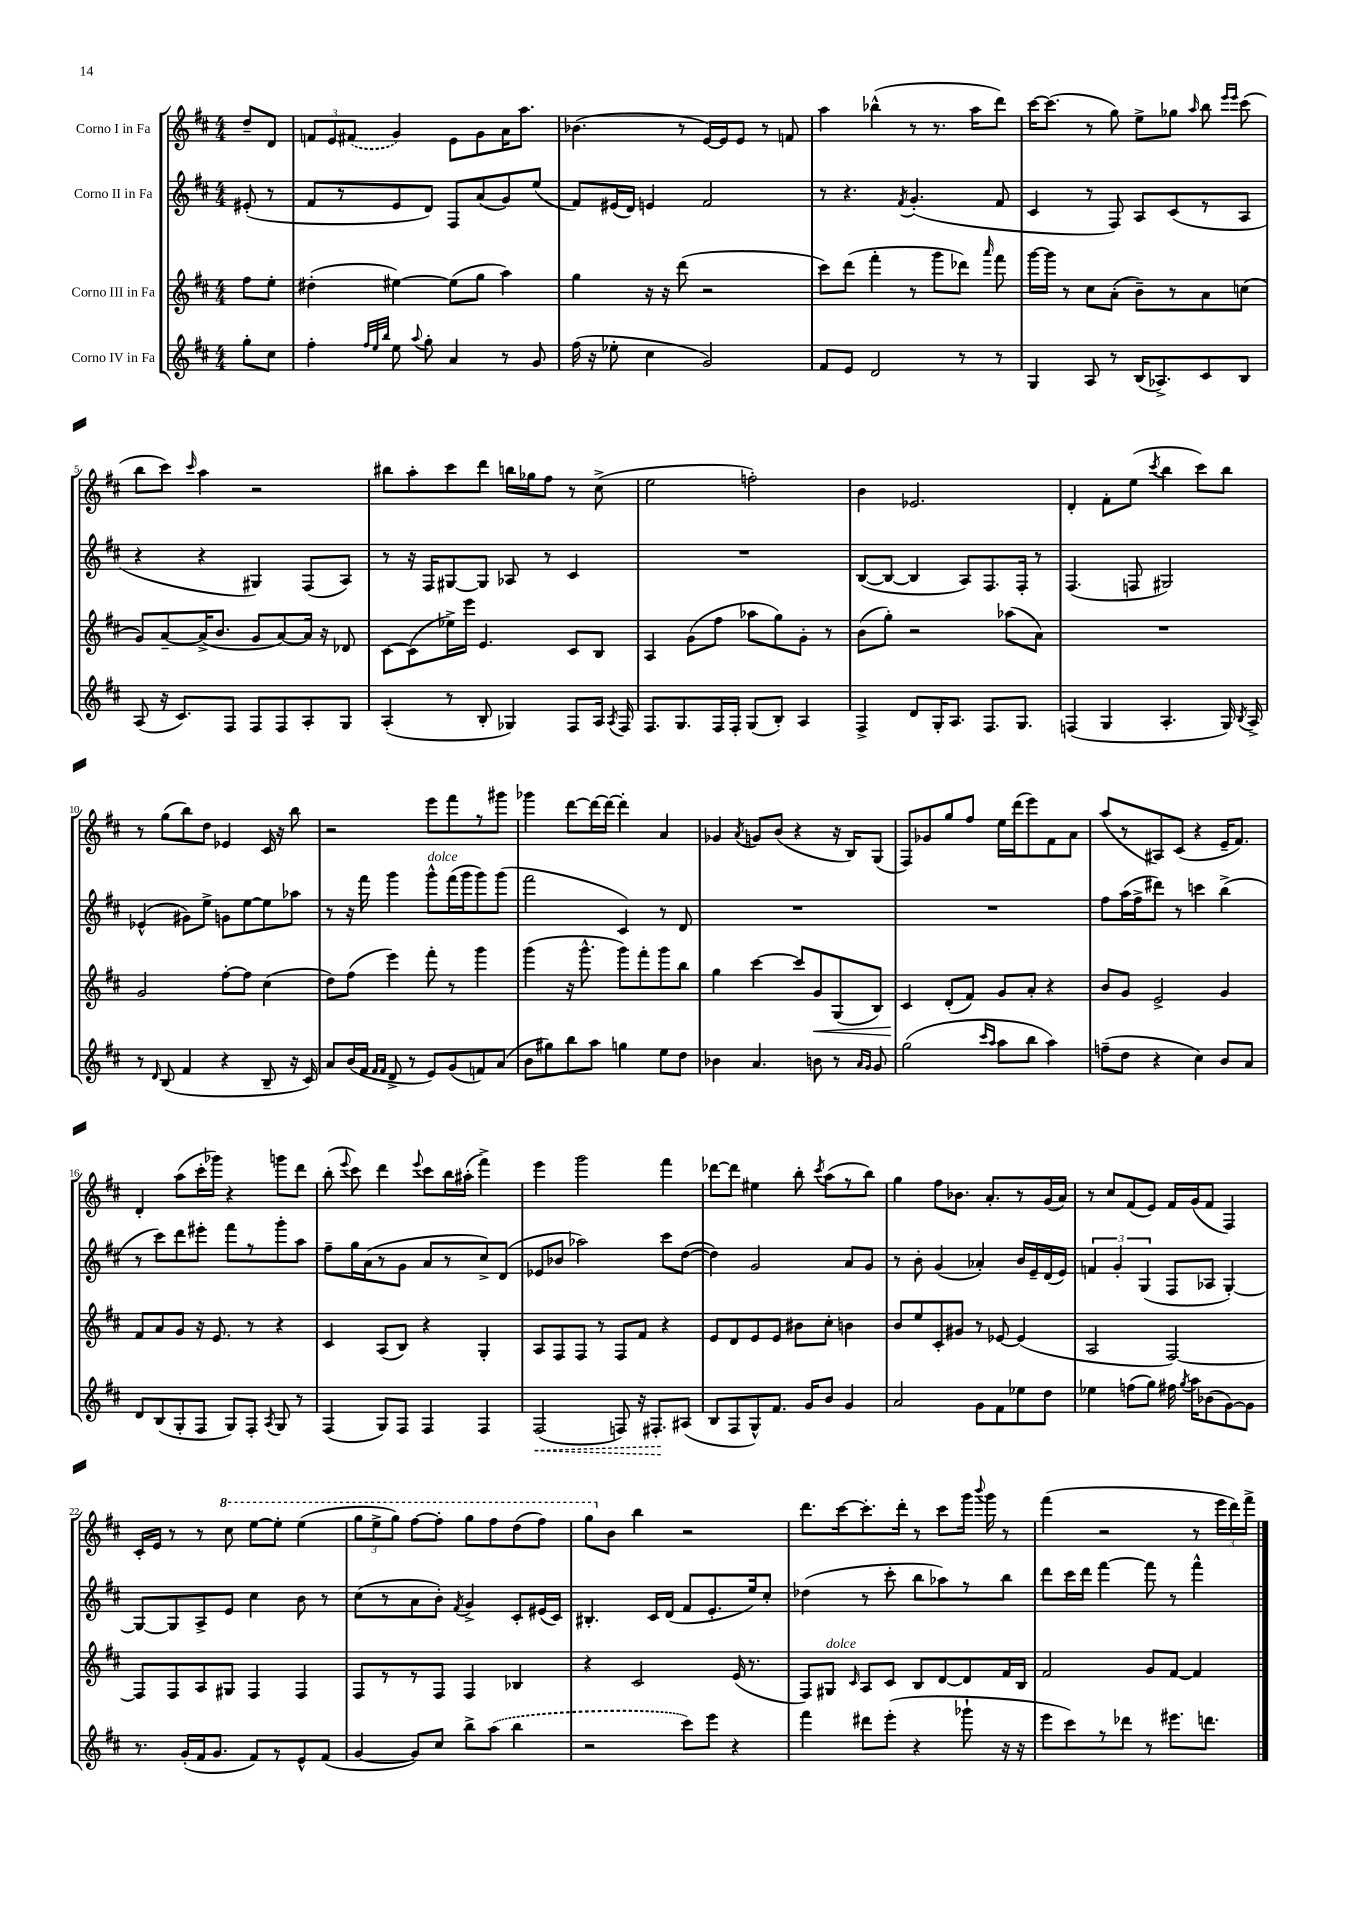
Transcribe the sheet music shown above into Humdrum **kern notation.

**kern	**kern	**kern	**kern
*staff4	*staff3	*staff2	*staff1
*clefG2	*clefG2	*clefG2	*clefG2
*k[f#c#]	*k[f#c#]	*k[f#c#]	*k[f#c#]
*M4/4	*M4/4	*M4/4	*M4/4
8gg'	8ff#	(8e#'	8dd~
8cc#	8ee'	8r	8d
=	=	=	=
4ff#'	(4dd#'	8f#	12f
.	.	.	12e
.	.	8r	.
.	.	.	(12f#
32qqff#	.	.	.
32qqee	.	.	.
32qqbb	.	.	.
8ee	[4ee#)	8e	4g)
8qqaa	.	.	.
8gg'	.	8d)	.
4a	(8ee#]	8F#	8e
.	8gg	(8a	8g
8r	4aa)	8g)	16a
.	.	.	8.aa
8g	.	(8ee	.
=	=	=	=
(16ff#	4gg	8f#)	(4.b-
16r	.	.	.
8ee-'	.	(16e#	.
.	.	16d)	.
4cc#	16r	4e	.
.	16r	.	.
.	(8ddd	.	8r
2g)	2r	2f#	[16e)
.	.	.	16e]
.	.	.	8e
.	.	.	8r
.	.	.	8f
=	=	=	=
8f#	8ccc#)	8r	4aa
8e	(8ddd	4.r	.
2d	4fff#'	.	(4bb-^^
.	.	8qf#	.
.	8r	(4.g'	8r
.	8ggg	.	8.r
8r	8ddd-)	.	.
.	.	.	16aa
.	16qqaaa	.	.
8r	8fff#	8f#	8ddd)
=	=	=	=
4G	[16ggg	4c#	[16ccc#
.	16ggg]	.	(8.ccc#]
.	8r	.	.
8A	8cc#	8r	8r
8r	(8a'	8F#)	8gg)
(16B	8b~)	8A	8ee^
8.A-^)	.	.	.
.	8r	(8c#	8gg-
.	.	.	16qqaa
8c#	8a	8r	8bb
.	.	.	16qqeee
.	.	.	16qqeee
8B	(8cc	8A	(8ccc#
=	=	=	=
(8A	8g)	4r	8bb
16r	[8a~	.	8ccc#)
8.c#)	.	.	.
.	.	.	16qqccc#
.	(16a^]	4r	4aa
.	8.b	.	.
8F#	.	.	.
8F#	8g	4G#)	2r
8F#	[8a)	.	.
8A'	16a]	(8F#	.
.	16r	.	.
8G	8d-	8A)	.
=	=	=	=
(4A'	[8c#	8r	8bb#
.	(8c#]	16r	8aa'
.	.	16F#	.
8r	16ee-^)	[8G#	8ccc#
.	16eee	.	.
8B'	4.e	8G#]	8ddd
4G-)	.	8A-	16bb
.	.	.	16gg-
.	.	8r	8ff#
8F#	8c#	4c#	8r
16A	8B	.	(8cc#^
8qA	.	.	.
16F#	.	.	.
=	=	=	=
8.F#	4A	1r	2ee
8.G	.	.	.
.	(8g	.	.
16F#	8ff#	.	.
16F#'	.	.	.
(8G	8aa-	.	2ff')
8B')	8gg)	.	.
4A	8g'	.	.
.	8r	.	.
=	=	=	=
4F#^	(8b	([8B	4b
.	8gg')	8B_	.
8d	2r	4B]	2.e-
16G'	.	.	.
8.A	.	.	.
.	.	8A)	.
8.F#	.	8.F#	.
.	(8aa-	.	.
8.G	.	16F#'	.
.	8a)	8r	.
=	=	=	=
(4F	1r	(4.F#	4d'
4G	.	.	8f#'
.	.	8F	(8ee
.	.	.	8qccc#
4.A'	.	2G#)	4bb
.	.	.	8ccc#)
16G)	.	.	8bb
8qB	.	.	.
16A^	.	.	.
=	=	=	=
8r	2g	(4e-^^	8r
16qqd	.	.	.
(8B	.	.	(8gg
4f#	.	8g#)	8bb)
.	.	8ee^	8dd
4r	[8ff#'	8g	4e-
.	8ff#]	[8ee	.
8B~	(4cc#	8ee]	16c#
.	.	.	16r
16r	.	8aa-	8bb
16c#)	.	.	.
=	=	=	=
8a	8dd)	8r	2r
(16b	(8ff#	16r	.
16f#	.	16fff#	.
16qqf#	.	.	.
16qqf#	.	.	.
8d^	4eee)	4ggg	.
8r	.	.	.
8e)	8fff#'	8ggg^^	8eee
(8g	8r	(16fff#	8fff#
.	.	16ggg	.
8f)	4ggg	8ggg)	8r
(8a	.	(8ggg	8ggg#
=	=	=	=
8b	(4ggg	2fff#	4ggg-
8gg#)	.	.	.
8bb	16r	.	[8ddd
.	8.ggg^^	.	.
8aa	.	.	16ddd_
.	.	.	16ddd_
4gg	8ggg)	4c#)	4ddd']
.	8fff#'	.	.
8ee	8ggg	8r	4a
8dd	8bb	8d	.
=	=	=	=
4b-	4gg	1r	4g-
.	.	.	8qa
4.a	[4ccc#	.	8g
.	.	.	(8b
.	8ccc#]	.	4r
8b	8g	.	.
8r	(8G	.	16r
.	.	.	16B)
16qqa	.	.	.
16qqg	.	.	.
8g	8B)	.	(8G
=	=	=	=
(2gg	4c#	1r	8F#)
.	.	.	8g-
.	(8d'	.	8gg
.	8f#)	.	8ff#
16qqccc#	.	.	.
16qqaa	.	.	.
8aa	8g	.	16ee
.	.	.	(16ddd
8bb	8a'	.	8eee)
4aa)	4r	.	8f#
.	.	.	8a
=	=	=	=
(8ff~	8b	8ff#	(8aa
8dd	8g	(16aa	8r
.	.	16ff#^	.
4r	2e^	8ddd#)	8A#)
.	.	8r	(8c#
4cc#)	.	4ccc	4r
8b	4g	(4bb^	16e~
.	.	.	8.f#)
8a	.	.	.
=	=	=	=
8d	8f#	8r	4d'
(8B	8a	8ccc#)	.
8G'	8g	8ddd	(8aa
8F#	16r	8eee#'	16ccc#'
.	8.e	.	16ggg-)
8G)	.	8fff#	4r
8F#'	8r	8r	.
8qA	.	.	.
8G	4r	8ggg'	8ggg
8r	.	8aa	8ddd
=	=	=	=
(4F#	4c#	8ff#~	(8bb'
.	.	.	8qqeee
.	.	16gg	8ccc#)
.	.	(16a	.
8G)	(8A	8r	4ddd
8F#	8B)	8g	.
.	.	.	8qqeee
4F#	4r	8a	8ccc#
.	.	8r	16bb
.	.	.	(16aa#'
4F#	4G'	8cc#^)	4fff#^)
.	.	(8d	.
=	=	=	=
(2F#	8A	8e-	4eee
.	8F#	8b-	.
.	8F#	2aa-)	2ggg
.	8r	.	.
8F)	8F#	.	.
16r	8f#	.	.
8.F#'	.	.	.
.	4r	8ccc#	4fff#
(8A#	.	([8dd	.
=	=	=	=
8B	8e	4dd])	[8ddd-
8F#	8d	.	8ddd-]
8G^^)	8e	2g	4ee#
8.f#	8e	.	.
.	8b#	.	8bb'
16g	.	.	.
.	.	.	8qccc#
8b	8cc#'	.	(8aa
4g	4b	8a	8r
.	.	8g	8bb)
=	=	=	=
2a	8b	8r	4gg
.	8ee	8b'	.
.	8c#'	(4g	8ff#
.	8g#	.	8.b-
8g	8r	4a-')	.
.	.	.	8.a'
8f#	[8e-	.	.
8ee-	(4e-]	16b	8r
.	.	16e~	.
8dd	.	(16d	(16g
.	.	16e)	16a)
=	=	=	=
4ee-	2A	6f	8r
.	.	.	8cc#
.	.	6g'	.
(8ff	.	.	(8f#
.	.	(6G	.
8gg)	.	.	8e)
16ff#	[2F#)	8F#	16f#
8qgg	.	.	.
16aa	.	.	(16g
(8b-	.	8A-	8f#
[8g)	.	[4G')	4F#)
8g]	.	.	.
=	=	=	=
8.r	8F#]	8G_	16c#'
.	.	.	16e
.	8F#	8G]	8r
(16g'	.	.	.
16f#	8A	8A^	8r
8.g	.	.	.
.	8G#	8e	8ccc#
8f#)	4F#	4cc#	[8eee
8r	.	.	8eee']
8e^^	4F#	8b	(4eee
(8f#	.	8r	.
=	=	=	=
[4g	8F#	(8cc#	12ggg
.	.	.	12eee^
.	8r	8r	.
.	.	.	12ggg)
8g])	8r	8a	[8fff#
8cc#	8F#	8b')	8fff#']
.	.	8qf#	.
8bb^	4F#	4g^	8ggg
(8aa	.	.	8fff#
4bb	4B-	8c#'	(8ddd
.	.	(16e#	8fff#)
.	.	16c#)	.
=	=	=	=
2r	4r	4.B#'	8ggg
.	.	.	8b
.	2c#	.	4bb
.	.	16c#	.
.	.	(16d	.
8ccc#)	.	8f#	2r
8eee	.	8.e'	.
4r	(16e	.	.
.	8.r	16ee)	.
.	.	8cc#'	.
=	=	=	=
4fff#	8F#)	(4dd-	8.ddd
.	8G#	.	.
.	.	.	[16ccc#
.	16qqc#	.	.
8ddd#	8A	8r	8.ccc#']
(8eee'	8c#	8ccc#'	.
.	.	.	16ddd'
4r	8B	8bb	8r
.	[8d	8aa-)	8ccc#
8ggg-`	8d]	8r	16ggg
.	.	.	8qqbbb
.	.	.	16ggg
16r	16f#	8bb	8r
16r	16B	.	.
=	=	=	=
8eee	2f#	8ddd	(4fff#
8ccc#)	.	16ccc#	.
.	.	16ddd	.
8r	.	[4fff#	2r
8ddd-	.	.	.
8r	8g	8fff#]	.
8.eee#	[8f#	8r	.
.	4f#]	4fff#^^	8r
8.ddd	.	.	.
.	.	.	24eee
.	.	.	24ddd)
.	.	.	24fff#^
==	==	==	==
*-	*-	*-	*-
